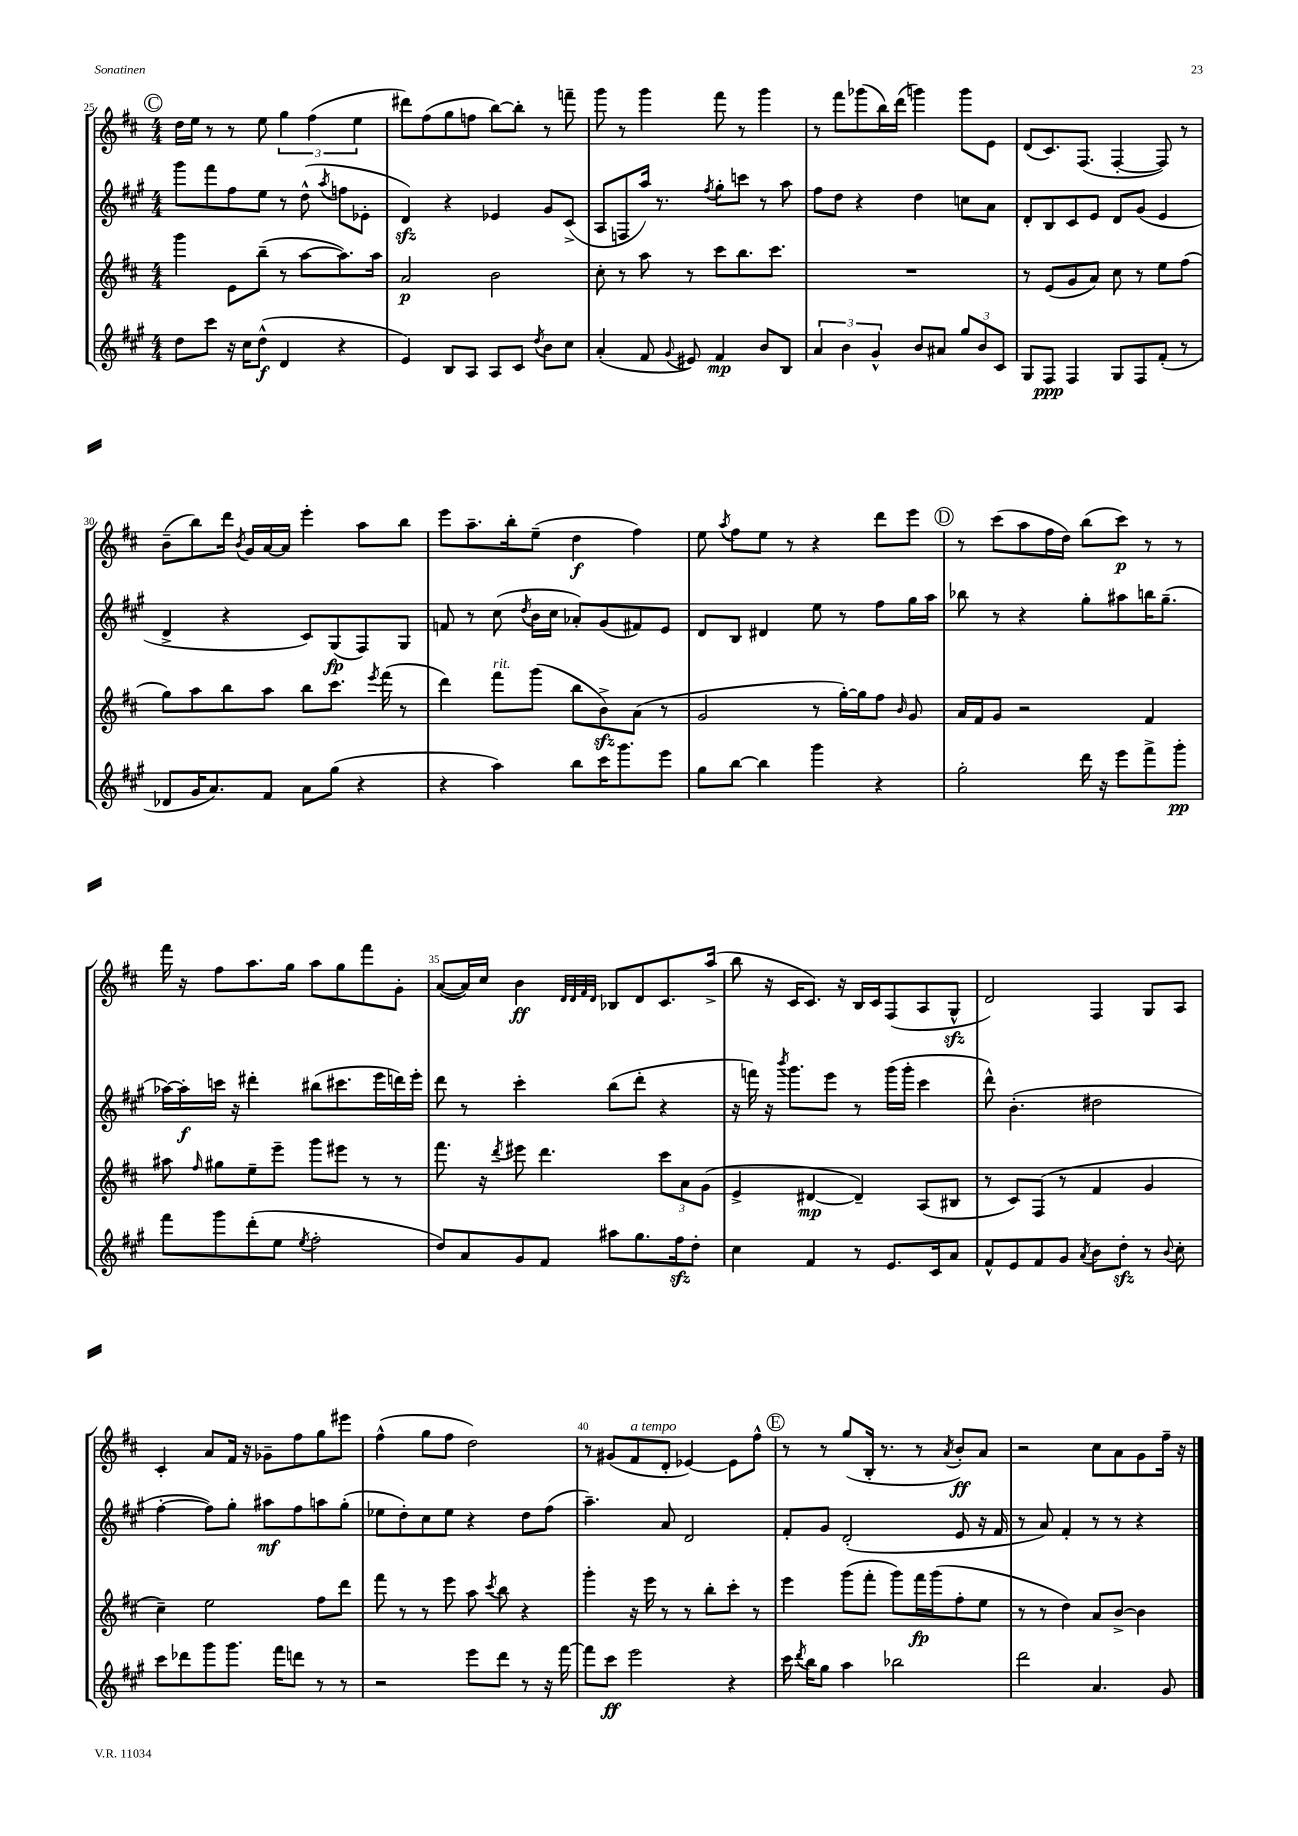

**kern	**kern	**kern	**kern
*staff4	*staff3	*staff2	*staff1
*clefG2	*clefG2	*clefG2	*clefG2
*k[f#c#g#]	*k[f#c#]	*k[f#c#g#]	*k[f#c#]
*M4/4	*M4/4	*M4/4	*M4/4
8dd	4ggg	8ggg#	16dd
.	.	.	16ee
8ccc#	.	8fff#	8r
16r	8e	8ff#	8r
16cc#	.	.	.
(8dd^^	(8bb~	8ee	8ee
4d	8r	8r	6gg
.	[8aa	(8dd^^	.
.	.	.	(6ff#
.	.	8qaa	.
4r	8.aa])	8ff	.
.	.	.	6ee
.	.	8e-'	.
.	16aa	.	.
=	=	=	=
4e)	2a	4d)	8ddd#)
.	.	.	(8ff#
8B	.	4r	8gg
8A	.	.	8ff
8A	2b	4e-	[8bb)
8c#	.	.	8bb']
8qdd	.	.	.
8b	.	8g#	8r
8cc#	.	(8c#^	8fff~
=	=	=	=
(4a'	8cc#'	8A	8ggg
.	8r	8F	8r
8f#	8aa	16aa)	4ggg
.	.	8.r	.
8qqg#	.	.	.
8e#)	8r	.	.
.	.	8qff#	.
4f#	8ccc#	8gg#'	8fff#
.	8.bb	8ccc	8r
8b	.	8r	4ggg
.	8.ccc#	.	.
8B	.	8aa	.
=	=	=	=
6a	1r	8ff#	8r
.	.	8dd	8fff#
6b	.	.	.
.	.	4r	(8ggg-
6g#^^	.	.	.
.	.	.	16bb)
.	.	.	(16ddd
8b	.	4dd	4ggg)
8a#	.	.	.
12gg#	.	8cc	8ggg
12b	.	.	.
.	.	8a	8e
12c#	.	.	.
=	=	=	=
8G#	8r	8d'	(8d
8F#	(8e	8B	8.c#)
4F#	8g	8c#	.
.	.	.	(8.F#
.	8a)	8e	.
8G#	8cc#	8d	[4F#'
8F#	8r	(8g#	.
(8f#'	8ee	4e	8F#])
8r	(8ff#	.	8r
=	=	=	=
8d-	8gg)	4d^	(8b~
16g#	8aa	.	8bb)
8.a)	.	.	.
.	8bb	4r	16ddd
.	.	.	8qb
.	.	.	16g
8f#	8aa	.	[16a
.	.	.	16a]
8a	8bb	8c#)	4eee'
(8gg#	8.ccc#	(8G#	.
4r	.	8F#)	8aa
.	8qeee	.	.
.	(16fff#	.	.
.	8r	8G#	8bb
=	=	=	=
4r	4ddd)	8f	8eee
.	.	8r	8.aa~
4aa)	8fff#	(8cc#	.
.	.	.	16bb'
.	.	8qdd	.
.	(8ggg	16b	(8ee~
.	.	16cc#	.
8bb	8bb	8a-')	4dd
16ccc#	8b^)	(8g#	.
8.ggg#	.	.	.
.	(8a	8f#)	4ff#)
8eee	8r	8e	.
=	=	=	=
8gg#	2g	8d	8ee
.	.	.	8qaa
[8bb	.	8B	8ff#
4bb]	.	4d#	8ee
.	.	.	8r
4ggg#	8r	8ee	4r
.	[16gg')	8r	.
.	16gg]	.	.
4r	8ff#	8ff#	8ddd
.	16qqb	.	.
.	8g	16gg#	8eee
.	.	16aa	.
=	=	=	=
2gg#'	16a	8bb-	8r
.	16f#	.	.
.	8g	8r	(8ccc#
.	2r	4r	8aa
.	.	.	16ff#
.	.	.	16dd)
16ddd	.	8gg#'	(8bb
16r	.	.	.
8eee	.	8aa#	8ccc#)
8fff#^	4f#	16bb	8r
.	.	(8.gg#~	.
8ggg#'	.	.	8r
=	=	=	=
8fff#	8aa#	[16aa-)	16fff#
.	.	16aa-']	16r
.	16qqff#	.	.
8ggg#	8gg#	16ccc	8ff#
.	.	16r	.
(8ddd'	8ee~	4ddd#'	8.aa
8ee	8eee~	.	.
.	.	.	16gg
8qee	.	.	.
2ff#'	8ggg	(8bb#	8aa
.	8eee#	8.ccc#	8gg
.	8r	.	8fff#
.	.	16eee	.
.	8r	16ddd)	8g'
.	.	16eee'	.
=	=	=	=
8dd)	8.fff#	8ddd	([8a
8a	.	8r	16a])
.	16r	.	16cc#
.	8qddd	.	.
8g#	8eee#	4ccc#'	4b
8f#	4.ddd	.	.
.	.	.	32qqd
.	.	.	32qqd
.	.	.	32qqf#
.	.	.	32qqd
8aa#	.	(8bb	8B-
8.gg#	.	8ddd'	8d
.	12ccc#	4r	8.c#
16ff#	.	.	.
.	12a	.	.
8dd'	.	.	.
.	(12g	.	.
.	.	.	(16aa^
=	=	=	=
4cc#	4e^	16r	8bb
.	.	16fff)	.
.	.	16r	16r
.	.	8qbbb	.
.	.	8.ggg#	16c#
4f#	[4d#	.	8.c#)
.	.	8eee	.
.	.	.	16r
8r	4d#~])	8r	16B
.	.	.	16c#
8.e	.	(16ggg#	(8F#
.	.	16ggg#'	.
.	(8A	4ccc#	8A
16c#	.	.	.
8a	8B#	.	8G^^
=	=	=	=
8f#^^	8r	8ddd^^)	2d)
8e	8c#)	(4.b'	.
8f#	(8F#	.	.
8g#	8r	.	.
8qa	.	.	.
8b	4f#	2dd#	4F#
8dd'	.	.	.
8r	4g	.	8G
8qqb	.	.	.
8cc#'	.	.	8A
=	=	=	=
8ccc#	4cc#~)	[4ff#'	4c#'
8ddd-	.	.	.
8ggg#	2ee	8ff#])	8a
8.ggg#	.	8gg#'	16f#
.	.	.	16r
.	.	8aa#	8g-~
16fff#	.	.	.
8ddd	.	8ff#	8ff#
8r	8ff#	8aa	8gg
8r	8ddd	(8gg#'	8eee#
=	=	=	=
2r	8fff#	8ee-	(4ff#^^
.	8r	8dd')	.
.	8r	8cc#	8gg
.	8eee	8ee-	8ff#
8eee	8aa	4r	2dd)
.	8qccc#	.	.
8ddd	8bb	.	.
8r	4r	8dd	.
16r	.	(8ff#	.
[16fff#	.	.	.
=	=	=	=
8fff#]	4ggg'	4.aa~)	8r
8ccc#	.	.	(8g#
2eee	16r	.	8f#
.	16eee	.	.
.	8r	8a	8d'
.	8r	2d	[4e-)
.	8bb'	.	.
4r	8ccc#'	.	8e-]
.	8r	.	8ff#^^
=	=	=	=
16ccc#	4eee	8f#'	8r
8qddd	.	.	.
16bb	.	.	.
8gg#	.	8g#	8r
4aa	(8ggg	(2d'	(8gg
.	8fff#'	.	16B'
.	.	.	8.r
2bb-	8ggg)	.	.
.	16fff#	.	8r
.	(16ggg	.	.
.	.	.	8qa
.	8ff#'	8e	8b')
.	8ee	16r	8a
.	.	16f#	.
=	=	=	=
2ddd	8r	8r	2r
.	8r	8a)	.
.	4dd)	4f#'	.
4.a	8a	8r	8cc#
.	[8b^	8r	8a
.	4b]	4r	8g
8g#	.	.	16ff#~
.	.	.	16r
==	==	==	==
*-	*-	*-	*-
